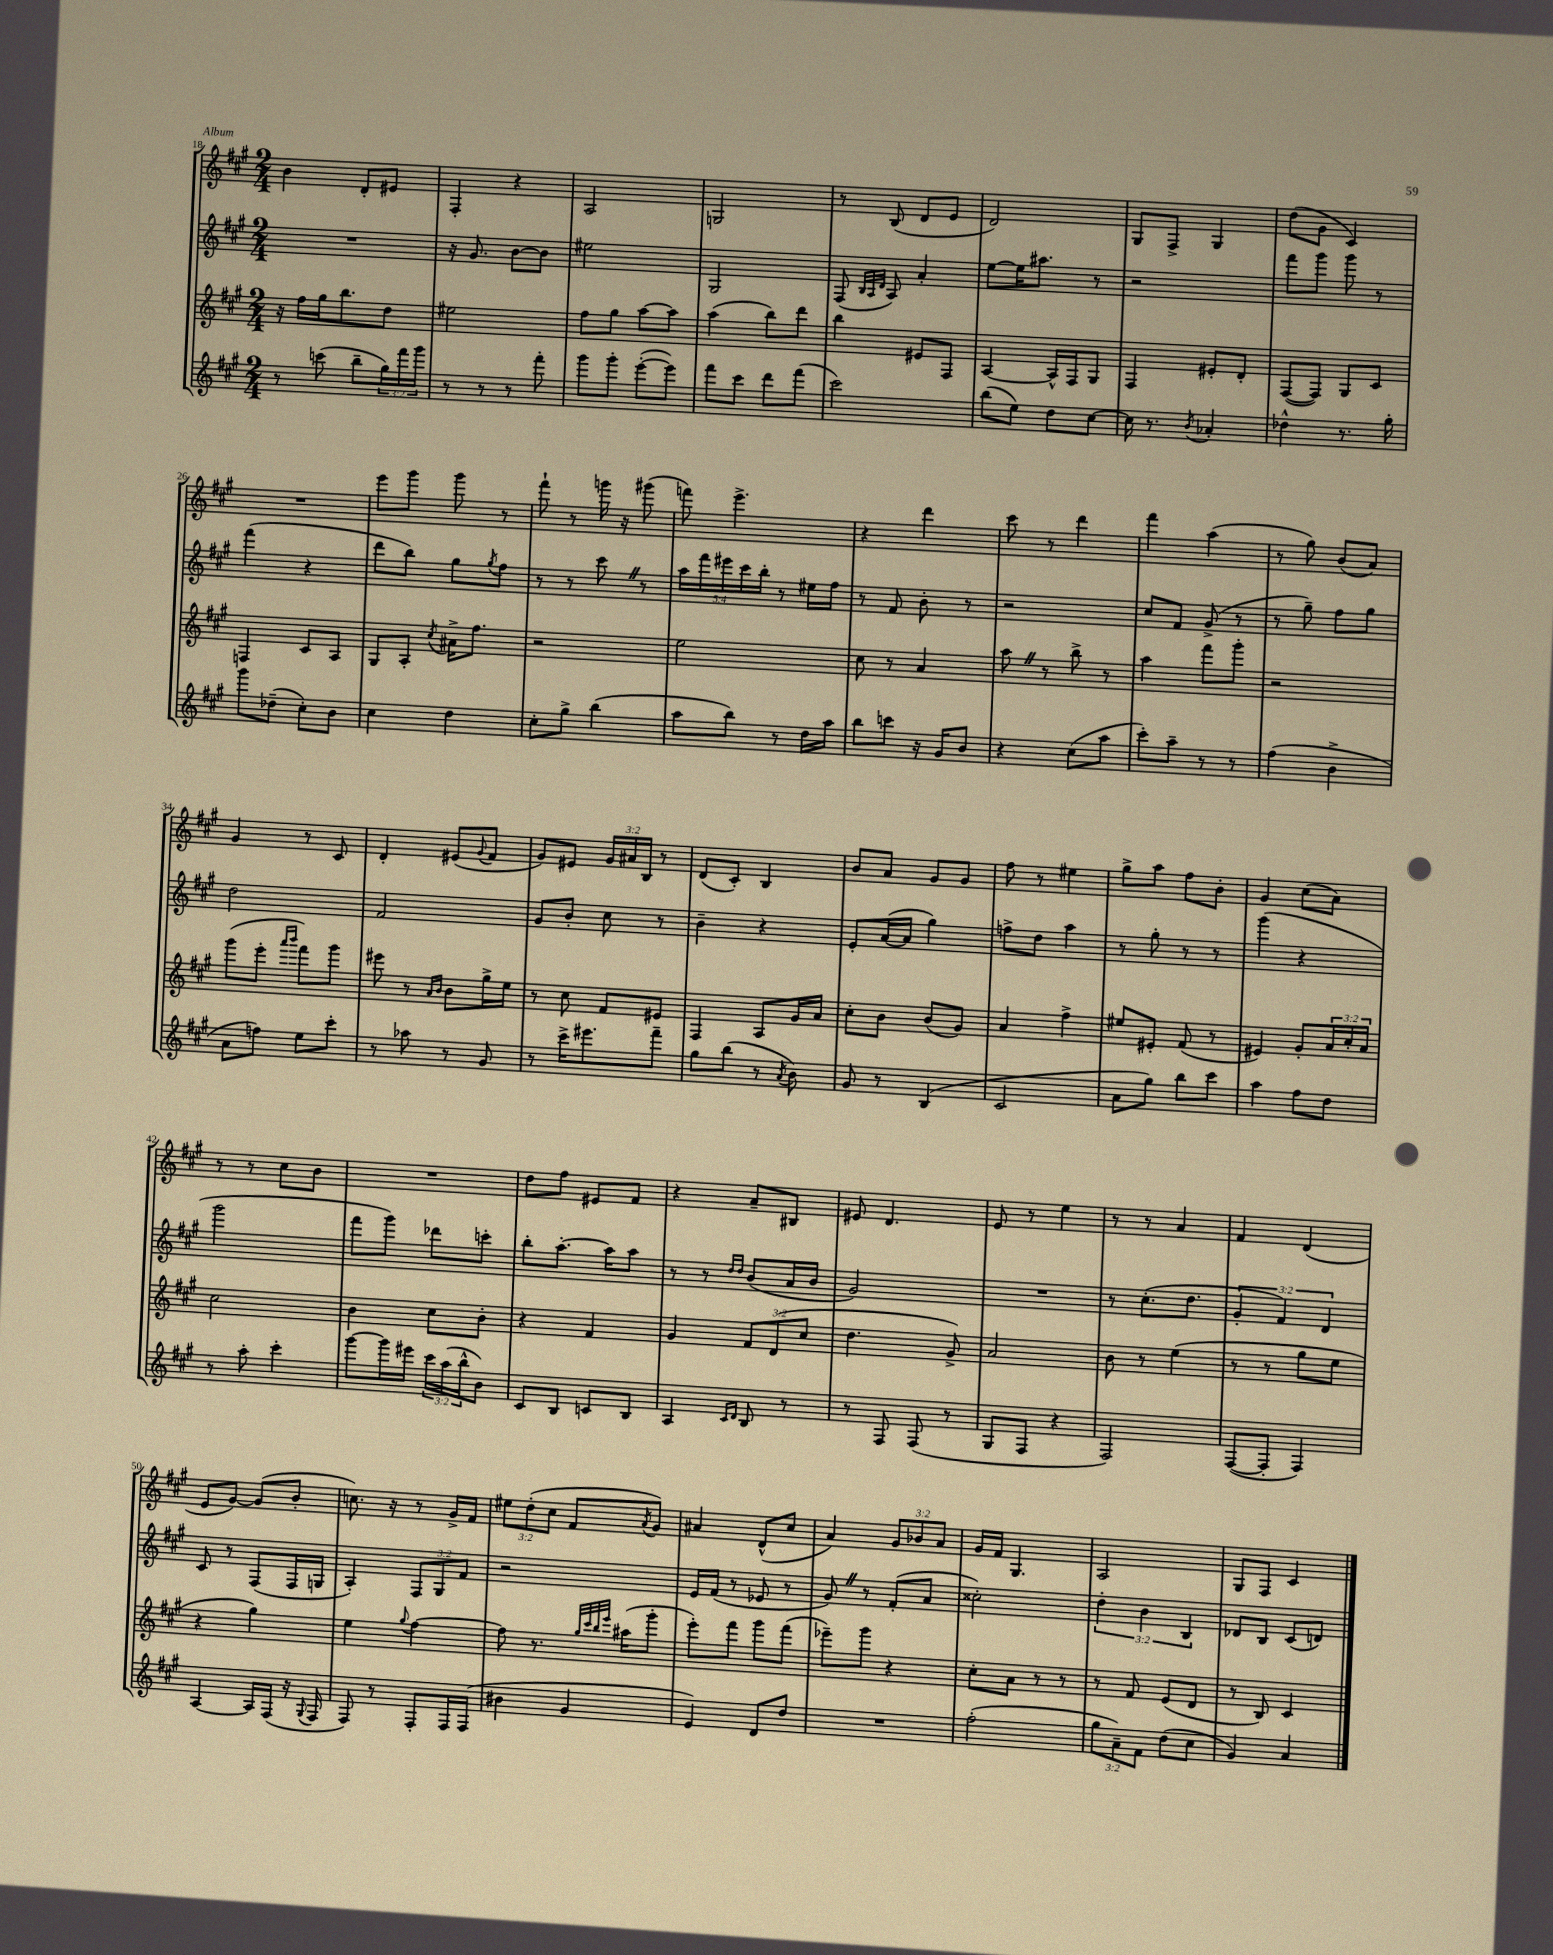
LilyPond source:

<<
\new StaffGroup <<
\new Staff = "s0" {
    \clef treble \key a \major \numericTimeSignature \time 2/4 \override Staff.TupletNumber.text = #tuplet-number::calc-fraction-text
    b'4 d'8-. eis'8 |
    fis4-. r4 |
    a2 |
    g2 |
    r8 b8( d'8 e'8 |
    d'2) |
    gis8 fis8-> gis4 |
    d''8( gis'8 cis'4) |
    R2 |
    e'''8 gis'''8 gis'''8 r8 |
    fis'''8-! r8 g'''16 r16 gis'''8( |
    f'''8) e'''4.-> |
    r4 d'''4 |
    cis'''8 r8 d'''4 |
    fis'''4 a''4( |
    r8 gis''8) b'8( a'8) |
    gis'4 r8 cis'8 |
    d'4-. eis'8( \appoggiatura { gis'8 } fis'8 |
    gis'8) eis'8 \tuplet 3/2 { gis'16 ais'16 b16 } r8 |
    d'8( cis'8-.) b4 |
    b'8 a'8 gis'8 gis'8 |
    fis''8 r8 eis''4 |
    gis''8-> a''8 fis''8 b'8-. |
    gis'4 cis''8( a'8) |
    r8 r8 cis''8 b'8 |
    R2 |
    d''8 fis''8 eis'8 fis'8 |
    r4 a'8-- bis8 |
    eis'8 d'4. |
    e'8 r8 e''4 |
    r8 r8 a'4 |
    fis'4 d'4( |
    e'8 gis'8~) gis'8( b'8-. |
    c''8.) r16 r8 gis'16-> fis'16 |
    \tuplet 3/2 { eis''8 d''8-.( cis''8 } fis'8 \acciaccatura { a'8 } gis'8) |
    ais'4 d'8-^( cis''8 |
    a'4) \tuplet 3/2 { gis'8 bes'8 a'8 } |
    gis'16 fis'16 gis4. |
    a2 |
    gis8 fis8 cis'4 \bar "|." |
}
\new Staff = "s1" {
    \clef treble \key a \major \numericTimeSignature \time 2/4 \override Staff.TupletNumber.text = #tuplet-number::calc-fraction-text
    R2 |
    r16 gis'8. b'8~ b'8 |
    eis''2 |
    gis2 |
    fis8( \grace { b32 a32 d'32 } a8) a'4-. |
    e''8~ e''16 ais''8. r8 |
    r2 |
    fis'''8 gis'''8 gis'''8 r8 |
    fis'''4( r4 |
    d'''8 b''8) gis''8 \acciaccatura { gis''8 } fis''8 |
    r8 r8 cis'''8 \once \override BreathingSign.text = \markup { \musicglyph "scripts.caesura.straight" } \breathe r8 |
    \tuplet 5/4 { a''16 fis'''16 eis'''16 cis'''16 b''16-. } r8 eis''16 fis''16 |
    r8 fis'8 b'8-. r8 |
    r2 |
    cis''8 fis'8 gis'8->( r8 |
    r8 gis''8--) fis''8 gis''8 |
    d''2 |
    fis'2 |
    gis'8 b'8-. cis''8 r8 |
    b'4-- r4 |
    e'8-. a'16~( a'16 gis''4) |
    f''8-> d''8 a''4 |
    r8 gis''8-. r8 r8 |
    gis'''4( r4 |
    gis'''2 |
    fis'''8 gis'''8) des'''8 c'''8-. |
    b''8-. a''8.~-. a''16 a''8 |
    r8 r8 \grace { d''16 d''16 } b'8( a'16 b'16 |
    gis'2) |
    R2 |
    r8 cis''8.-.( d''8. |
    \tuplet 3/2 { gis'4-. fis'4) d'4 } |
    cis'8 r8 fis8( fis16 g16 |
    a4-.) \tuplet 3/2 { fis8 gis8 fis'8 } |
    r2 |
    e'16 fis'16( r8 ees'8 r8 |
    gis'8) \once \override BreathingSign.text = \markup { \musicglyph "scripts.caesura.straight" } \breathe r8 fis'8-.( a'8 |
    cisis''2-.) |
    \tuplet 3/2 { d''4-. b'4 b4 } |
    des'8 b8 cis'8( d'8) \bar "|." |
}
\new Staff = "s2" {
    \clef treble \key a \major \numericTimeSignature \time 2/4 \override Staff.TupletNumber.text = #tuplet-number::calc-fraction-text
    r16 fis''16 gis''16 b''8. d''8 |
    eis''2 |
    fis''8 gis''8 a''8~ a''8 |
    a''4( b''8) d'''8 |
    b''4 eis'8 fis8 |
    a4~ a16-^ fis16 gis8 |
    fis4 eis'8-. d'8-. |
    fis8~( fis8) gis8 cis'8 |
    f4 cis'8 a8 |
    gis8 a8-. \acciaccatura { cis''8 } ais'16-> fis''8. |
    r2 |
    e''2 |
    cis''8 r8 a'4 |
    a''8 \once \override BreathingSign.text = \markup { \musicglyph "scripts.caesura.straight" } \breathe r8 b''8-> r8 |
    a''4 fis'''8 gis'''8-. |
    r2 |
    gis'''8( e'''8-. \grace { a'''16 b'''16 } fis'''8) gis'''8 |
    eis'''8 r8 \grace { a'16 b'16 } b'8 gis''16-> e''16 |
    r8 cis''8 fis'8 eis'8 |
    fis4 a8 gis'16 a'16 |
    cis''8-. b'8 b'8( gis'8) |
    a'4 fis''4-> |
    eis''8 eis'8-. fis'8( r8 |
    eis'4) gis'8-. \tuplet 3/2 { a'16 cis''16-. a'16 } |
    cis''2 |
    b'4 cis''8 b'8-. |
    r4 fis'4 |
    gis'4 \tuplet 3/2 { fis'8 d'8( cis''8 } |
    d''4. gis'8->) |
    a'2 |
    b'8 r8 e''4( |
    r8 r8 gis''8 e''8 |
    r4 gis''4) |
    e''4 \appoggiatura { gis''8 } fis''4~ |
    fis''8 r8. \grace { gis''32 cis'''32 b''32 e'''32 } ais''16( gis'''8-. |
    e'''8-.) fis'''8 gis'''8 fis'''8( |
    ees'''8--) gis'''8 r4 |
    cis''8-. a'8 r8 r8 |
    r8 fis'8 e'8( d'8 |
    r8 b8) cis'4 \bar "|." |
}
\new Staff = "s3" {
    \clef treble \key a \major \numericTimeSignature \time 2/4 \override Staff.TupletNumber.text = #tuplet-number::calc-fraction-text
    r8 c'''8( b''8-- \tuplet 3/2 { gis''16) fis'''16 gis'''16 } |
    r8 r8 r8 fis'''8-. |
    gis'''8 gis'''8-. e'''8~-.( e'''8) |
    fis'''8 cis'''8 d'''8 fis'''8( |
    cis'''2) |
    b''8( e''8) d''8 cis''8~ |
    cis''16 r8. \acciaccatura { b'8 } aes'4-. |
    des''4-^ r8. gis''16-. |
    gis'''8 des''8--( cis''8-.) b'8 |
    cis''4 d''4 |
    cis''8-. gis''8-> b''4( |
    a''8 b''8) r8 d''16 a''16 |
    b''8 c'''8 r16 gis'16 b'8 |
    r4 cis''8( a''8 |
    cis'''8-.) a''8-- r8 r8 |
    fis''4( b'4-> |
    a'8 f''8) e''8 cis'''8-. |
    r8 aes''8 r8 gis'8 |
    r8 cis'''16-> eis'''8. fis'''8-- |
    gis''8 b''8( r8 \acciaccatura { a'8 } b'8) |
    gis'8 r8 b4( |
    cis'2 |
    a'8 gis''8) b''8 cis'''8 |
    a''4 fis''8 d''8 |
    r8 a''8-. cis'''4-. |
    gis'''8~ gis'''16 eis'''16 \tuplet 3/2 { cis'''16 a''16( b''16-^ } b'8) |
    cis'8 b8 c'8 b8 |
    a4 \grace { cis'16 d'16 } b8 r8 |
    r8 fis8 fis8( r8 |
    gis8 fis8 r4 |
    fis2) |
    fis8~( fis8-. fis4) |
    a4~ a16 fis16( r16 \appoggiatura { gis8 } fis16 |
    fis8) r8 fis8-. fis16 fis16( |
    bis'4 gis'4 |
    e'4) d'8 d''8 |
    R2 |
    fis''2-.( |
    \tuplet 3/2 { gis''8 a'8--) fis'8 } d''8( cis''8 |
    gis'4) a'4 \bar "|." |
}
>>
>>
\layout { \context { \Score currentBarNumber = #18 } }
